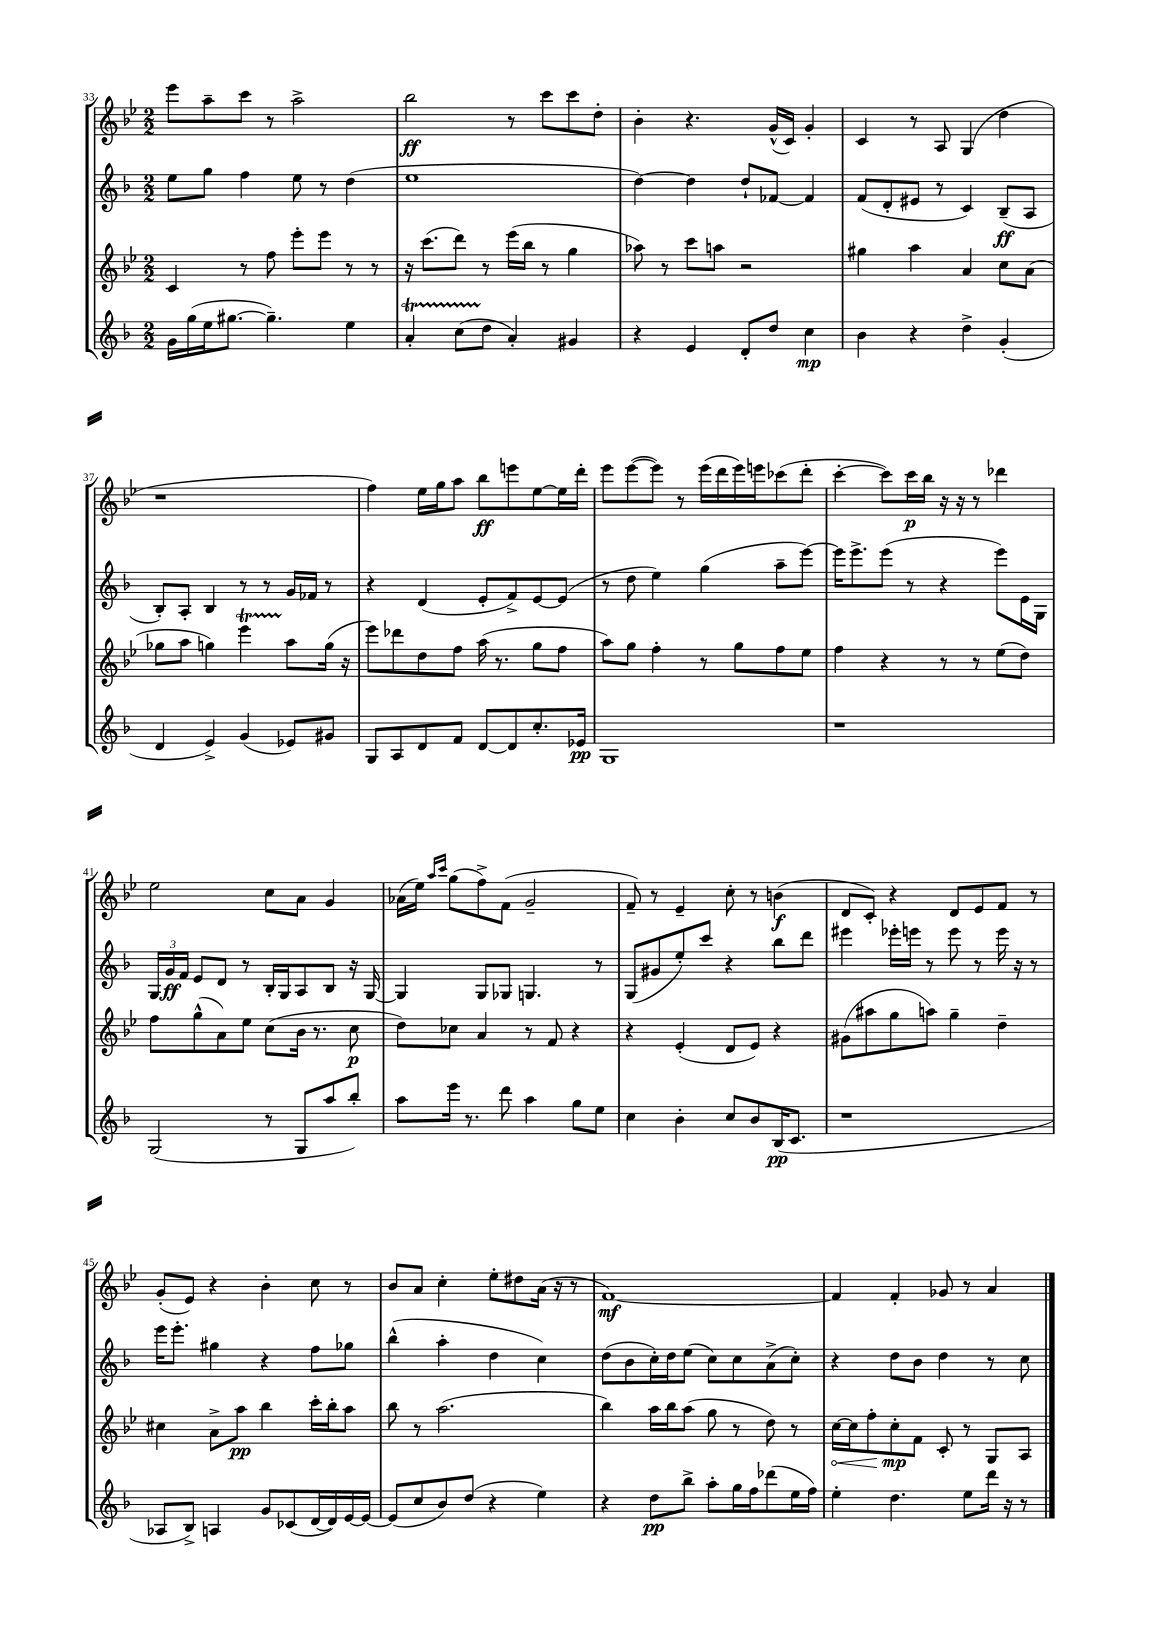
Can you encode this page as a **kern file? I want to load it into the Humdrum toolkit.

**kern	**kern	**kern	**kern
*staff4	*staff3	*staff2	*staff1
*clefG2	*clefG2	*clefG2	*clefG2
*k[b-]	*k[b-e-]	*k[b-]	*k[b-e-]
*M2/2	*M2/2	*M2/2	*M2/2
16g	4c	8ee	8eee-
(16gg	.	.	.
16ee	.	8gg	8aa~
[8.gg#	.	.	.
.	8r	4ff	8ccc
4.gg#~])	8ff	.	8r
.	8eee-'	8ee	2aa^
.	8eee-	8r	.
4ee	8r	(4dd	.
.	8r	.	.
=	=	=	=
4a'	16r	1ee	2bb-
.	(8.ccc	.	.
(8cc	8ddd)	.	.
8dd	8r	.	.
4a')	(16eee-	.	8r
.	16bb-	.	.
.	8r	.	8ccc
4g#	4gg	.	8ccc
.	.	.	8dd'
=	=	=	=
4r	8aa-)	[4dd)	4b-'
.	8r	.	.
4e	8ccc	4dd]	4.r
.	8aa	.	.
8d'	2r	8dd`	.
8dd	.	[8f-	(16g^^
.	.	.	16c)
4cc	.	4f-]	4g'
=	=	=	=
4b-	4gg#	(8f	4c
.	.	8d'	.
4r	4aa	8e#	8r
.	.	8r	8A
4dd^	4a	4c)	(4G
(4g'	8cc	(8B-~	4dd
.	(8a	8A	.
=	=	=	=
4d	8gg-	8B-')	1r
.	8aa	8A'	.
4e^)	4gg)	4B-	.
(4g	4eee-	8r	.
.	.	8r	.
8e-)	8aa	16g	.
.	.	16f-	.
8g#	(16gg	8r	.
.	16r	.	.
=	=	=	=
8G	8eee-)	4r	4ff)
8A	8ddd-	.	.
8d	8dd	(4d	16ee-
.	.	.	16gg
8f	8ff	.	8aa
[8d	(16aa	8e'	8bb-
.	8.r	.	.
8d]	.	8f^)	8eee
8.cc'	8gg	[8e	[8ee-
.	8ff	(8e]	16ee-]
16e-	.	.	16ddd'
=	=	=	=
1G	8aa)	8r	8eee-
.	8gg	8dd	([8eee-
.	4ff'	4ee)	8eee-])
.	.	.	8r
.	8r	(4gg	(16eee-
.	.	.	16ddd
.	8gg	.	16eee-)
.	.	.	16eee
.	8ff	8aa~	(8ccc-
.	8ee-	[8eee)	8ddd'
=	=	=	=
1r	4ff	16eee]	[4ccc'
.	.	8.eee^	.
.	4r	(8eee	8ccc])
.	.	8r	16ccc
.	.	.	16bb-
.	8r	4r	16r
.	.	.	16r
.	8r	.	8r
.	(8ee-	8eee)	4ddd-
.	8dd)	16e	.
.	.	16G	.
=	=	=	=
(2G	8ff	24G	2ee-
.	.	24g	.
.	.	24f	.
.	(8gg^^	8e	.
.	8a)	8d	.
.	8ee-	8r	.
8r	(8cc	16B-'	8cc
.	.	16G	.
8G	16b-	8A	8a
.	8.r	.	.
8aa	.	8B-	4g
8bb-')	8cc	16r	.
.	.	[16G	.
=	=	=	=
8aa	8dd)	4G]	(16a-
.	.	.	16ee-)
.	.	.	16qqaa
.	.	.	16qqccc
16eee	8cc-	.	(8gg
8.r	.	.	.
.	4a	8G	8ff^)
8ddd	.	8G-	(8f
4aa	8r	4.G	2g~
.	8f	.	.
8gg	4r	.	.
8ee	.	8r	.
=	=	=	=
4cc	4r	(8G	8f~)
.	.	8g#	8r
4b-'	(4e-'	8ee')	4e-~
.	.	8ccc	.
8cc	8d	4r	8cc'
8b-	8e-)	.	8r
(16B-	4r	8bb-	(4b
8.c	.	.	.
.	.	8ddd	.
=	=	=	=
1r	(8g#	4eee#	8d
.	8aa#	.	8c')
.	8gg	16eee-'	4r
.	.	16eee	.
.	8aa)	8r	.
.	4gg~	8eee	8d
.	.	8r	8e-
.	4dd~	16eee	8f
.	.	16r	.
.	.	8r	8r
=	=	=	=
8A-	4cc#	16eee	(8g'
.	.	8.eee'	.
8B-^)	.	.	8e-)
4A	8a^	4gg#	4r
.	8aa	.	.
8g	4bb-	4r	4b-'
(8c-	.	.	.
[16d	16ccc'	8ff	8cc
16d])	16bb-'	.	.
[16e	8aa	8gg-	8r
16e_	.	.	.
=	=	=	=
(8e]	8bb-	(4bb-^^	8b-
8cc	8r	.	8a
8b-)	(2.aa	4aa'	4cc'
(8dd	.	.	.
4r	.	4dd	8ee-'
.	.	.	8dd#
4ee)	.	4cc)	(16a
.	.	.	16r
.	.	.	8r
=	=	=	=
4r	4bb-)	(8dd	[1f)
.	.	8b-	.
8dd	16aa	16cc')	.
.	16bb-	16dd	.
8bb-^	(8aa	(8ee	.
8aa'	8gg	8cc)	.
16gg	8r	8cc	.
16ff	.	.	.
(8ddd-	8dd)	(8a^	.
16ee	8r	8cc')	.
16ff)	.	.	.
=	=	=	=
4ee'	[16cc	4r	4f]
.	16cc]	.	.
.	8ff'	.	.
4.dd	8cc'	8dd	4f'
.	8f	8b-	.
.	8c'	4dd	8g-
8ee	8r	.	8r
16ddd	8G	8r	4a
16r	.	.	.
8r	8A	8cc	.
==	==	==	==
*-	*-	*-	*-
